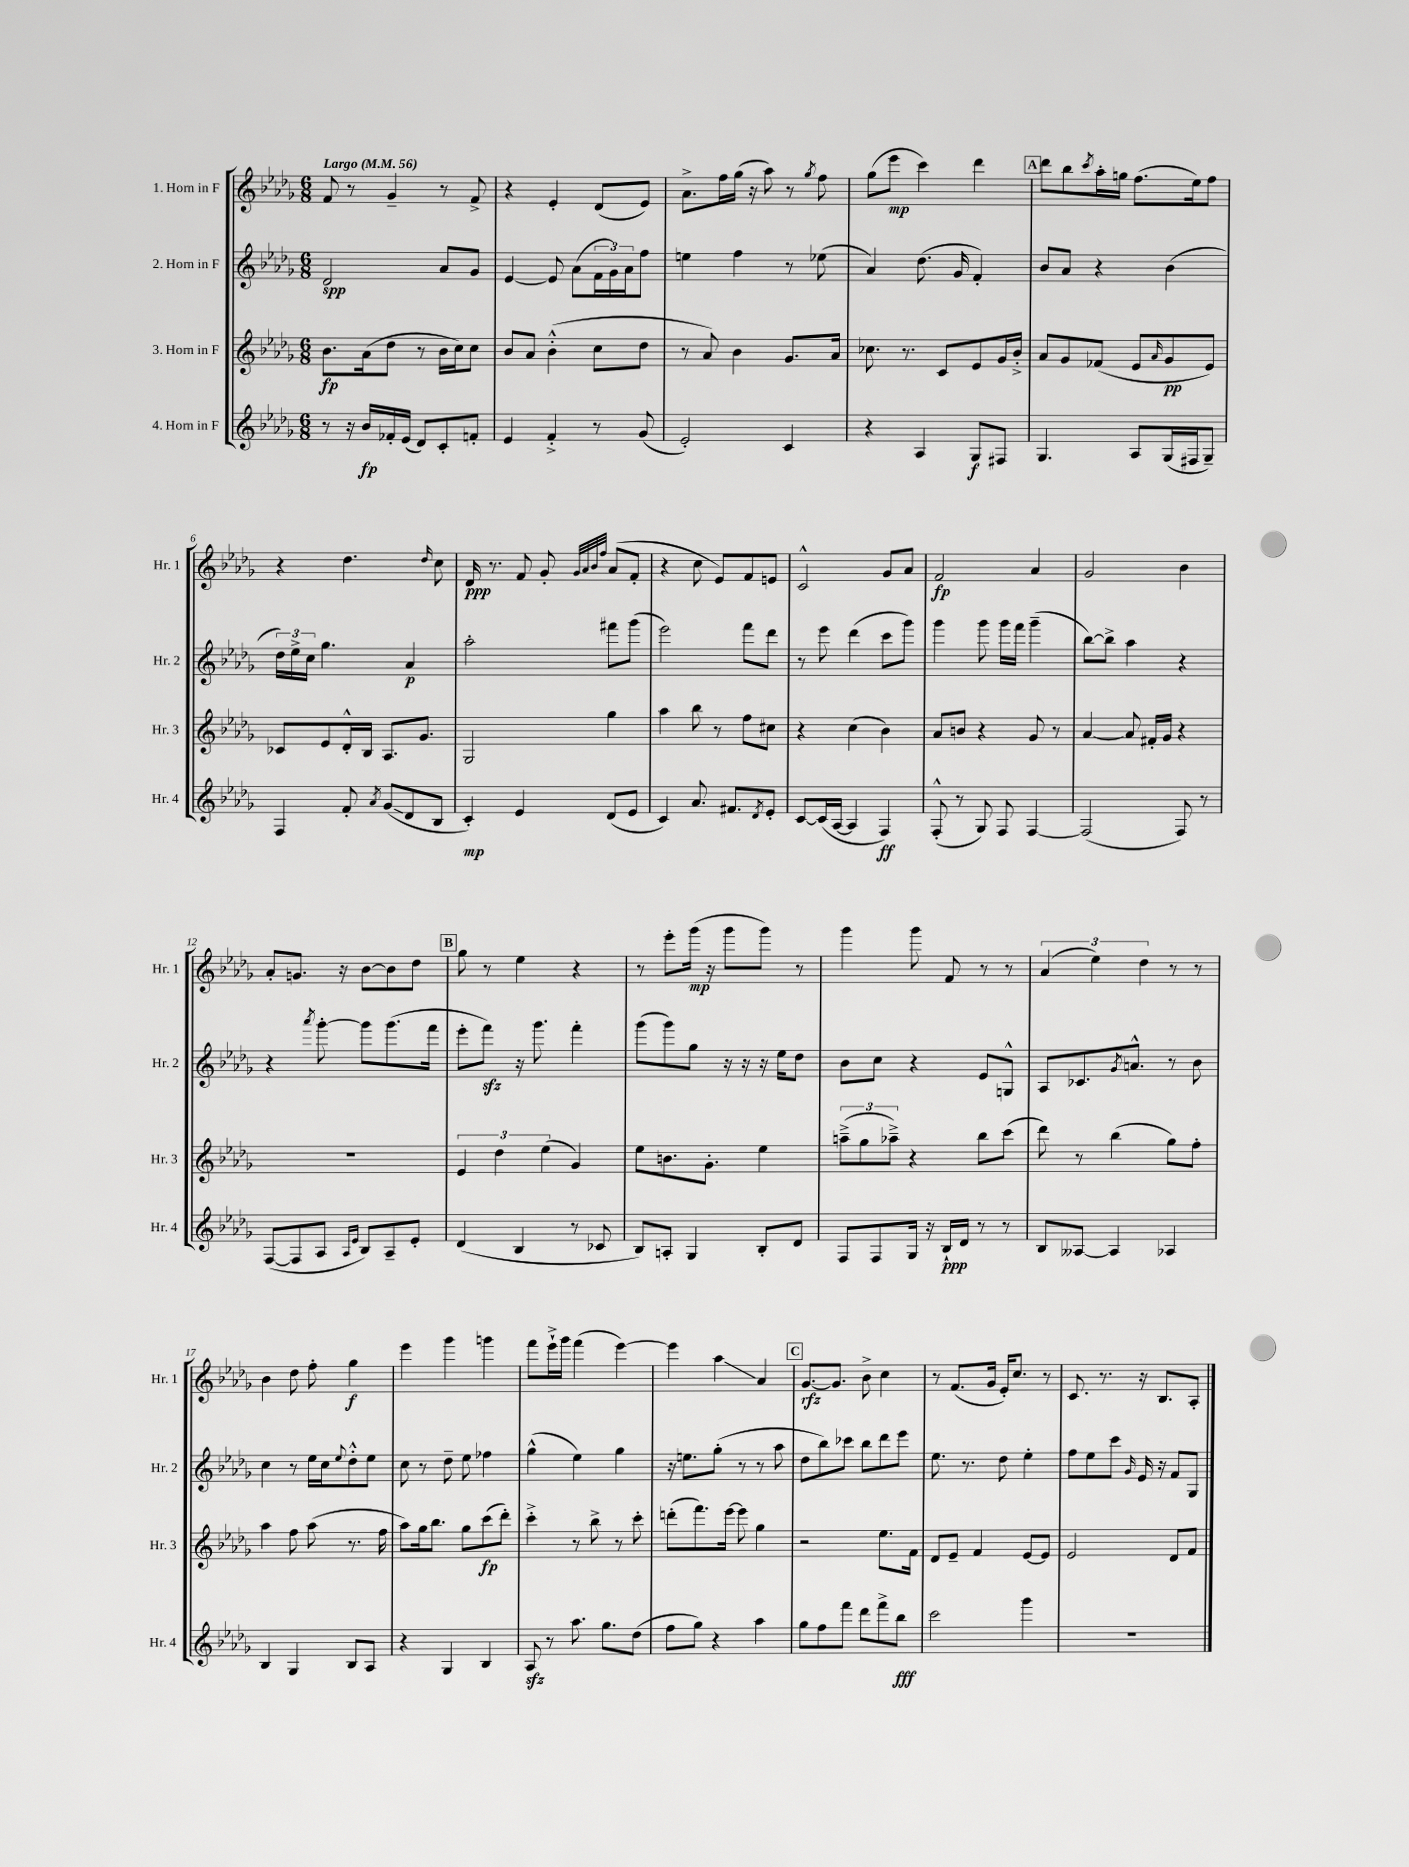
<<
\new StaffGroup <<
\new Staff = "s0" \with { instrumentName = "1. Horn in F" shortInstrumentName = "Hr. 1" } {
    \clef treble \key des \major \numericTimeSignature \time 6/8 \tempo "Largo" 4 = 56
    f'8 r8 ges'4-- r8 f'8-> |
    r4 ees'4-. des'8( ees'8) |
    aes'8.-> f''16 ges''16( r16 aes''8) r8 \acciaccatura { ges''8 } f''8 |
    ges''8( ees'''8\mp c'''4) des'''4 |
    \mark \markup { \box "A" } des'''8 bes''8 \acciaccatura { c'''8 } aes''16-. g''16 f''8.( ees''16) f''8 |
    r4 des''4. \grace { des''16 } c''8 |
    des'16\ppp r8. f'8 ges'8-. \grace { ges'32 aes'32 bes'32 f''32 } aes'8( f'8-. |
    r4 c''8 ees'8) f'8 e'8 |
    c'2-^ ges'8 aes'8 |
    f'2\fp aes'4 |
    ges'2 bes'4 |
    aes'8-. g'8. r16 bes'8~ bes'8 des''8 |
    \mark \markup { \box "B" } ges''8 r8 ees''4 r4 |
    r8 ees'''8-. ges'''16\mp( r16 ges'''8 ges'''8) r8 |
    ges'''4 ges'''8 f'8 r8 r8 |
    \tuplet 3/2 { aes'4( ees''4) des''4 } r8 r8 |
    bes'4 des''8 f''8-. ges''4\f |
    ees'''4 ges'''4 g'''4 |
    f'''8 ees'''16-!-> ges'''16 f'''4( ees'''4~) |
    ees'''4 aes''4\glissando aes'4 |
    \mark \markup { \box "C" } ges'8.~\rfz ges'8. bes'8-> c''4 |
    r8 f'8.( ges'16 ees'16-.) c''8. r8 |
    c'8. r8. r16 bes8. aes8-. \bar "|." |
}
\new Staff = "s1" \with { instrumentName = "2. Horn in F" shortInstrumentName = "Hr. 2" } {
    \clef treble \key des \major \numericTimeSignature \time 6/8
    des'2\spp aes'8 ges'8 |
    ees'4~ ees'8 aes'8( \tuplet 3/2 { f'16 ges'16) aes'16 } f''8 |
    e''4 f''4 r8 ees''8( |
    aes'4) des''8.( ges'16 f'4-.) |
    \mark \markup { \box "A" } bes'8 aes'8 r4 bes'4( |
    \tuplet 3/2 { des''16) ees''16-> c''16 } ges''4. aes'4\p |
    aes''2-. fis'''8 ges'''8( |
    ees'''2) f'''8 des'''8 |
    r8 ees'''8 des'''4( c'''8 ges'''8) |
    ges'''4 ges'''8 ges'''16 f'''16 ges'''4--( |
    bes''8~) bes''8-> aes''4 r4 |
    r4 \acciaccatura { aes'''8 } ges'''8~-. ges'''8 ges'''8.( f'''16 |
    \mark \markup { \box "B" } ees'''8-. f'''8\sfz) r16 ges'''8. f'''4-. |
    ges'''8( ges'''8) ges''8 r16 r16 r16 ees''16 des''8 |
    bes'8 c''8 r4 ees'8 g8-^ |
    aes8 ces'8. \acciaccatura { ges'8 } a'8.-^ r8 bes'8 |
    c''4 r8 ees''16 c''16 \appoggiatura { ees''8 } des''8-.-^ ees''8 |
    c''8 r8 des''8-- ees''8 fes''4 |
    ges''4-^( ees''4) ges''4 |
    r16 e''8. ges''8-.( r8 r8 aes''8 |
    \mark \markup { \box "C" } des''8 bes''8) ces'''8 bes''8 des'''8 ees'''8 |
    ees''8. r8. des''8 ees''4-. |
    f''8 ees''8 c'''8 \grace { ges'16 } ees'16 r16 f'8 ges8 \bar "|." |
}
\new Staff = "s2" \with { instrumentName = "3. Horn in F" shortInstrumentName = "Hr. 3" } {
    \clef treble \key des \major \numericTimeSignature \time 6/8
    bes'8.\fp aes'16( des''8 r8 bes'16 c''16) c''8 |
    bes'8 aes'8 bes'4-.-^( c''8 des''8 |
    r8 aes'8) bes'4 ges'8. aes'16 |
    ces''8. r8. c'8 ees'8 ges'16 bes'16-.-> |
    \mark \markup { \box "A" } aes'8 ges'8 fes'8( ees'8 \grace { aes'16 } ges'8\pp ees'8) |
    ces'8 ees'8 des'16-.-^ bes16 aes8. ges'8. |
    ges2 ges''4 |
    aes''4 bes''8 r8 f''8 cis''8 |
    r4 c''4( bes'4) |
    aes'8 b'8 r4 ges'8 r8 |
    aes'4~ aes'8 fis'16-. ges'16 r4 |
    R2. |
    \mark \markup { \box "B" } \tuplet 3/2 { ees'4 des''4 ees''4( } ges'4) |
    ees''8 b'8. ges'8.-. ees''4 |
    \tuplet 3/2 { a''8--->( ges''8 aes''8--->) } r4 bes''8 c'''8( |
    des'''8) r8 bes''4( ges''8) f''8-. |
    aes''4 f''8 aes''8( r8. f''16 |
    aes''8) ges''16 bes''8. ges''8 c'''8\fp( des'''8-.) |
    c'''4-.-> r8 bes''8-> r8 c'''8-. |
    d'''8-.( f'''8.) ees'''16~ ees'''8 ges''4 |
    \mark \markup { \box "C" } r2 ees''8. f'16 |
    des'8 ees'8-- f'4 ees'8~ ees'8 |
    ees'2 des'8 f'8 \bar "|." |
}
\new Staff = "s3" \with { instrumentName = "4. Horn in F" shortInstrumentName = "Hr. 4" } {
    \clef treble \key des \major \numericTimeSignature \time 6/8
    r8 r16 bes'16\fp fes'16-. ees'16( des'8) c'8-. f'8-. |
    ees'4 f'4-.-> r8 ges'8( |
    ees'2-.) c'4 |
    r4 aes4 ges8\f fis8 |
    \mark \markup { \box "A" } ges4. aes8 ges16( fis16 ges8--) |
    f4 f'8-. \acciaccatura { aes'8 } ges'8\glissando( des'8 bes8 |
    c'4-.\mp) ees'4 des'8( ees'8 |
    c'4) aes'8. fis'8. \acciaccatura { des'8 } ees'8-. |
    c'8~ c'16( aes16~ aes4 f4\ff) |
    f8-.-^( r8 ges8) f8 f4~ |
    f2( f8) r8 |
    f8~( f8 aes8 \grace { aes16 ees'16 } bes8) aes8-- ees'8-. |
    \mark \markup { \box "B" } des'4( bes4 r8 ces'8 |
    bes8) a8-. ges4 bes8-. des'8 |
    f8 f8 ges16 r16 bes16-!\ppp des'16 r8 r8 |
    bes8 aeses8~ aeses4 aes4 |
    bes4 ges4 bes8 aes8 |
    r4 ges4 bes4 |
    aes8\sfz r8 aes''8. ges''8. des''8( |
    f''8 ges''8) r4 aes''4 |
    \mark \markup { \box "C" } ges''8 f''8 f'''8 des'''8 f'''8-> bes''8\fff |
    c'''2 ges'''4 |
    R2. \bar "|." |
}
>>
>>
